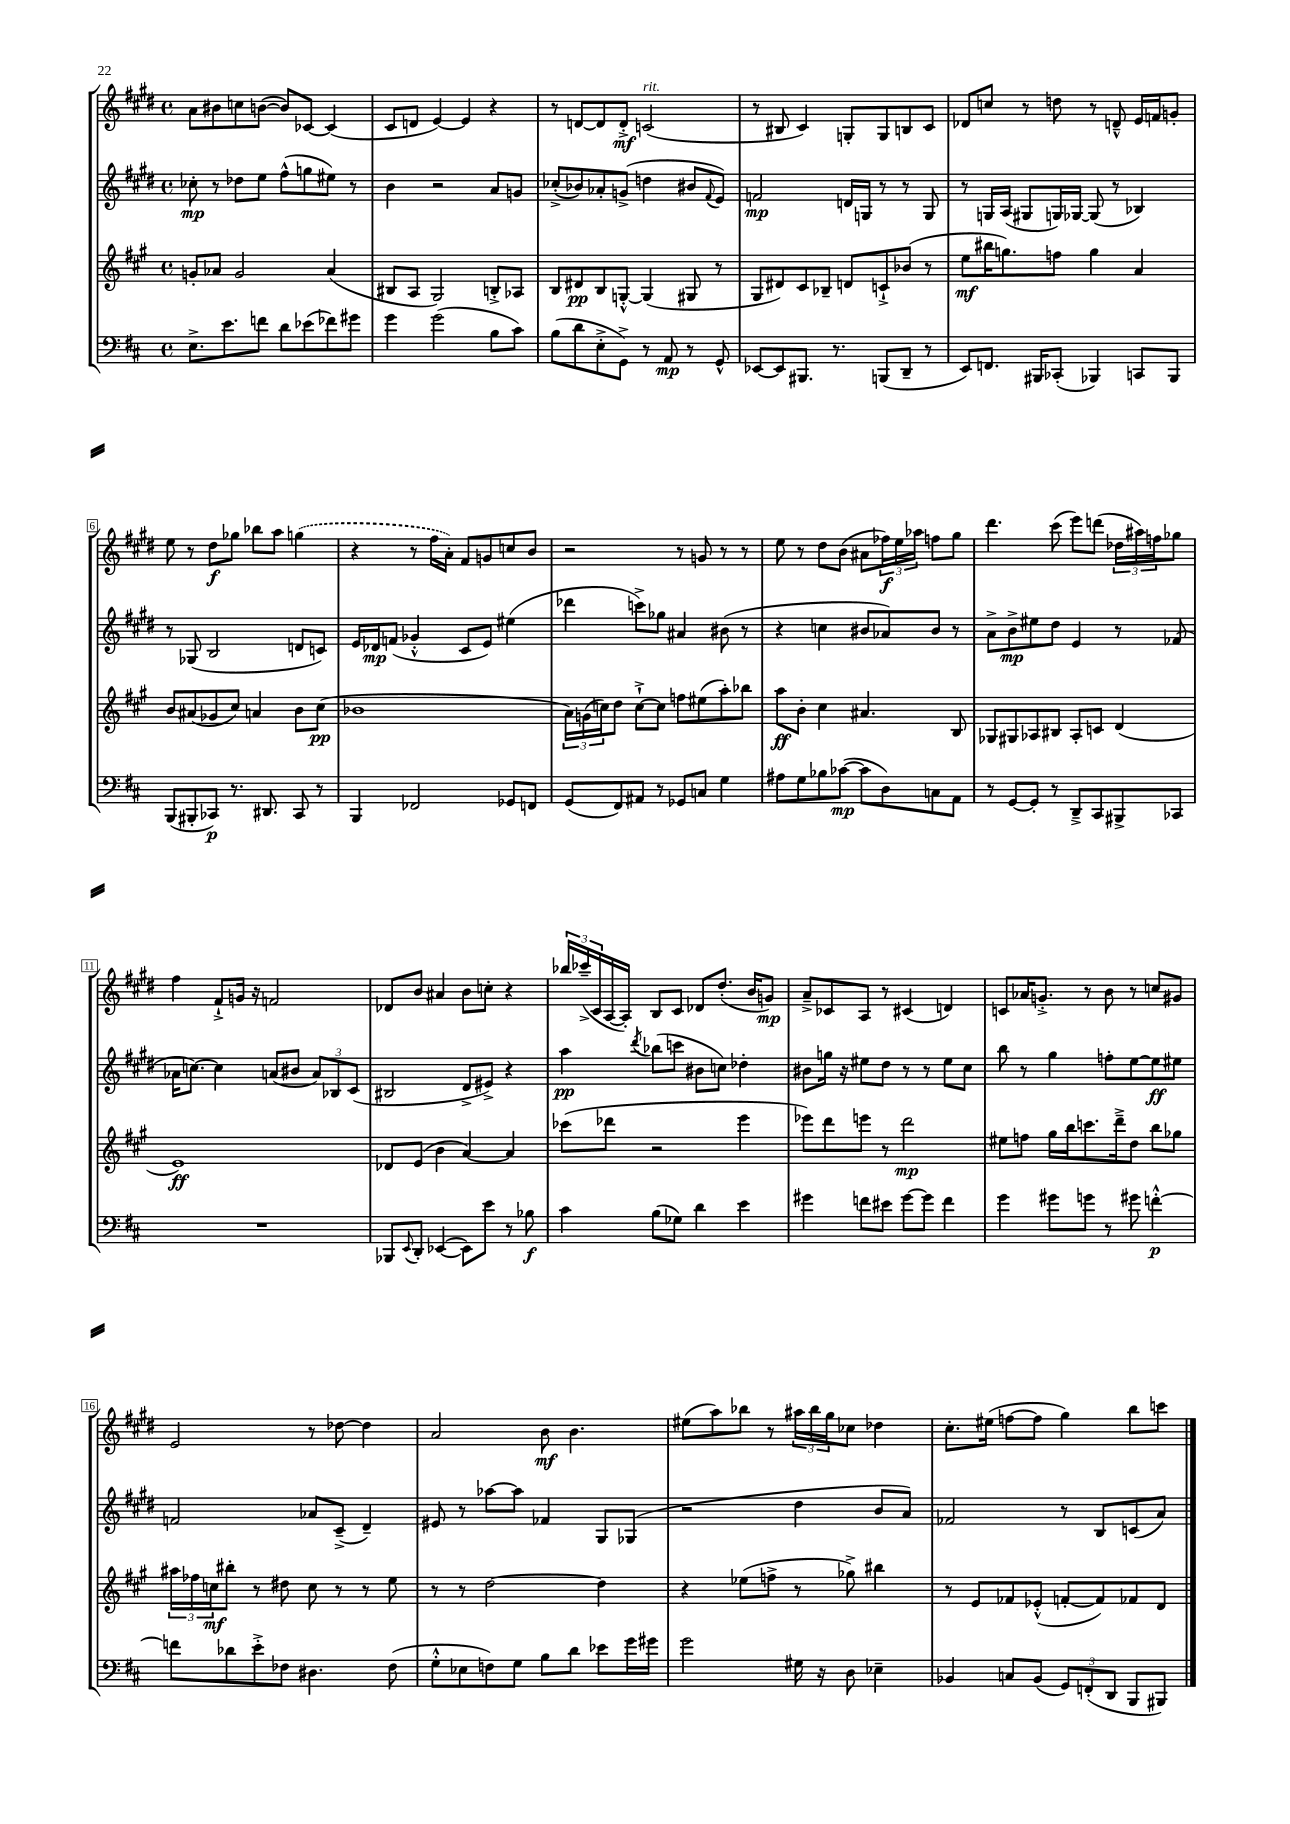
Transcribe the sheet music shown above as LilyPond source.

<<
\new StaffGroup <<
\new Staff = "s0" {
    \clef treble \key e \major \defaultTimeSignature \time 4/4
    a'8 bis'8 c''8 b'8~( b'8) ces'8~ ces'4( |
    cis'8 d'8 e'4~) e'4 r4 |
    r8 d'8~ d'8 d'8-.->\mf c'2^\markup { \italic "rit." }( |
    r8 bis8 cis'4) g8-. g8 b8 cis'8 |
    des'8 c''8 r8 d''8 r8 d'8---^ e'16 f'16 g'8-. |
    e''8 r8 dis''8\f ges''8 bes''8 a''8 \once \slurDashed g''4( |
    r4 r8 fis''16 a'16-.) fis'8 g'8 c''8 b'8 |
    r2 r8 g'8 r8 r8 |
    e''8 r8 dis''8 b'8( ais'8 \tuplet 3/2 { fes''16\f) e''16 aes''16 } f''8 gis''8 |
    dis'''4. cis'''8( e'''8) d'''8( \tuplet 3/2 { des''16 ais''16) f''16 } ges''8 |
    fis''4 fis'8-!-> g'16 r16 f'2 |
    des'8 b'8 ais'4 b'8 c''8-. r4 |
    \tuplet 3/2 { bes''16 ces'''16--->( cis'16 } a16~ a16-.) b8 cis'8 des'8 dis''8.-.( b'16 g'8\mp) |
    a'8---> ces'8 a8 r8 cis'4( d'4) |
    c'8 aes'16 g'8.-.-> r8 b'8 r8 c''8 gis'8 |
    e'2 r8 des''8~ des''4 |
    a'2 b'8\mf b'4. |
    eis''8( a''8) bes''8 r8 \tuplet 3/2 { ais''16 bes''16 gis''16 } ces''8 des''4 |
    cis''8.-. eis''16( f''8~ f''8 gis''4) b''8 c'''8 \bar "|." |
}
\new Staff = "s1" {
    \clef treble \key e \major \defaultTimeSignature \time 4/4
    ces''8-.\mp r8 des''8 e''8 fis''8-^( g''8 eis''8) r8 |
    b'4 r2 a'8 g'8 |
    ces''8-.->( bes'8) aes'8-. g'8->( d''4 bis'8 \appoggiatura { fis'8 } e'8) |
    f'2\mp d'16 g16 r8 r8 g8 |
    r8 g16 a16( gis8 g16) ges16~ ges8( r8 bes4) |
    r8 ges8( b2 d'8 c'8) |
    e'16 des'16\mp f'8( ges'4-.-^ cis'8 e'8) eis''4( |
    des'''4 c'''8->) ges''8 ais'4 bis'8( r8 |
    r4 c''4 bis'8 aes'8) bis'8 r8 |
    a'8-> b'8->\mp eis''8 dis''8 e'4 r8 fes'8( |
    aes'16 c''8.~) c''4 a'8( bis'8 \tuplet 3/2 { a'8) bes8 cis'8( } |
    bis2 dis'8-> eis'8->) r4 |
    a''4\pp \acciaccatura { dis'''8 } bes''8( c'''8 bis'8 c''8) des''4-. |
    bis'8 g''16 r16 eis''8 dis''8 r8 r8 eis''8 cis''8 |
    b''8 r8 gis''4 f''8-. e''8~ e''8\ff eis''8 |
    f'2 aes'8 cis'8--->( dis'4--) |
    eis'8 r8 aes''8~ aes''8 fes'4 gis8 ges8( |
    r2 dis''4 b'8 a'8) |
    fes'2 r8 b8 c'8( a'8) \bar "|." |
}
\new Staff = "s2" {
    \clef treble \key a \major \defaultTimeSignature \time 4/4
    g'8-. aes'8 g'2 aes'4( |
    bis8 a8 gis2) b8-.-> aes8 |
    b8 dis'8\pp b8 g8~-.-^ g4( gis8 r8 |
    gis8 dis'8) cis'8 bes8-- d'8 c'8-!-> bes'8( r8 |
    e''8\mf bis''16 g''8.) f''8 g''4 a'4 |
    b'8 ais'8( ges'8 cis''8) a'4 b'8 cis''8\pp( |
    bes'1 |
    \tuplet 3/2 { a'16) g'16( c''16) } d''8 c''8~-!-> c''8 f''8 eis''8( a''8-.) bes''8 |
    a''8\ff b'8-. cis''4 ais'4. b8 |
    ges8 gis8 aes8 bis8 aes8-. c'8 d'4( |
    e'1\ff) |
    des'8 e'8( b'4 a'4~) a'4 |
    ces'''8( des'''8 r2 e'''4 |
    ees'''8) d'''8 e'''8 r8 d'''2\mp |
    eis''8 f''8 gis''16 b''16 c'''8. d'''16---> d''8 b''8 ges''8 |
    \tuplet 3/2 { ais''16 fes''16 c''16\mf } bis''8-. r8 dis''8 c''8 r8 r8 e''8 |
    r8 r8 d''2~ d''4 |
    r4 ees''8( f''8-> r8 ges''8->) bis''4 |
    r8 e'8 fes'8 ees'8-.-^( f'8~-. f'8) fes'8 d'8 \bar "|." |
}
\new Staff = "s3" {
    \clef bass \key d \major \defaultTimeSignature \time 4/4
    e8.-> e'8. f'8 d'8 ees'8( fes'8) gis'8 |
    g'4 g'2( b8 cis'8) |
    b8( d'8 e8-.-> g,8->) r8 a,8\mp r8 g,8-^ |
    ees,8~ ees,8 bis,,8. r8. b,,8( d,8-- r8 |
    e,8) f,8. bis,,16 ces,8-.( bes,,4) c,8 bes,,8 |
    b,,8( bis,,8-. ces,8\p) r8. dis,8. ces,8 r8 |
    b,,4 fes,2 ges,8 f,8 |
    g,8( fis,8) ais,8 r8 ges,8 c8 g4 |
    ais8 g8 bes8 ces'8~\mp( ces'8 d8) c8 a,8 |
    r8 g,8~ g,8-. r8 d,8---> cis,8 bis,,8-> ces,8 |
    R1 |
    bes,,8 \appoggiatura { e,8 } d,8-. ees,4~( ees,8) e'8 r8 bes8\f |
    cis'4 b8( ges8) d'4 e'4 |
    gis'4 f'8 eis'8 gis'8~ gis'8 f'4 |
    g'4 gis'8 g'8 r8 gis'8 f'4~-.-^\p |
    f'8 des'8 e'8-.-> fes8 dis4. fes8( |
    g8-.-^ ees8 f8) g8 b8 d'8 ees'8 g'16 gis'16 |
    g'2 gis16 r16 d8 ees4-- |
    bes,4 c8 bes,8( \tuplet 3/2 { g,8) f,8-.( d,8 } b,,8 bis,,8) \bar "|." |
}
>>
>>
\layout { \context { \Score \override BarNumber.stencil = #(make-stencil-boxer 0.1 0.3 ly:text-interface::print) } }
